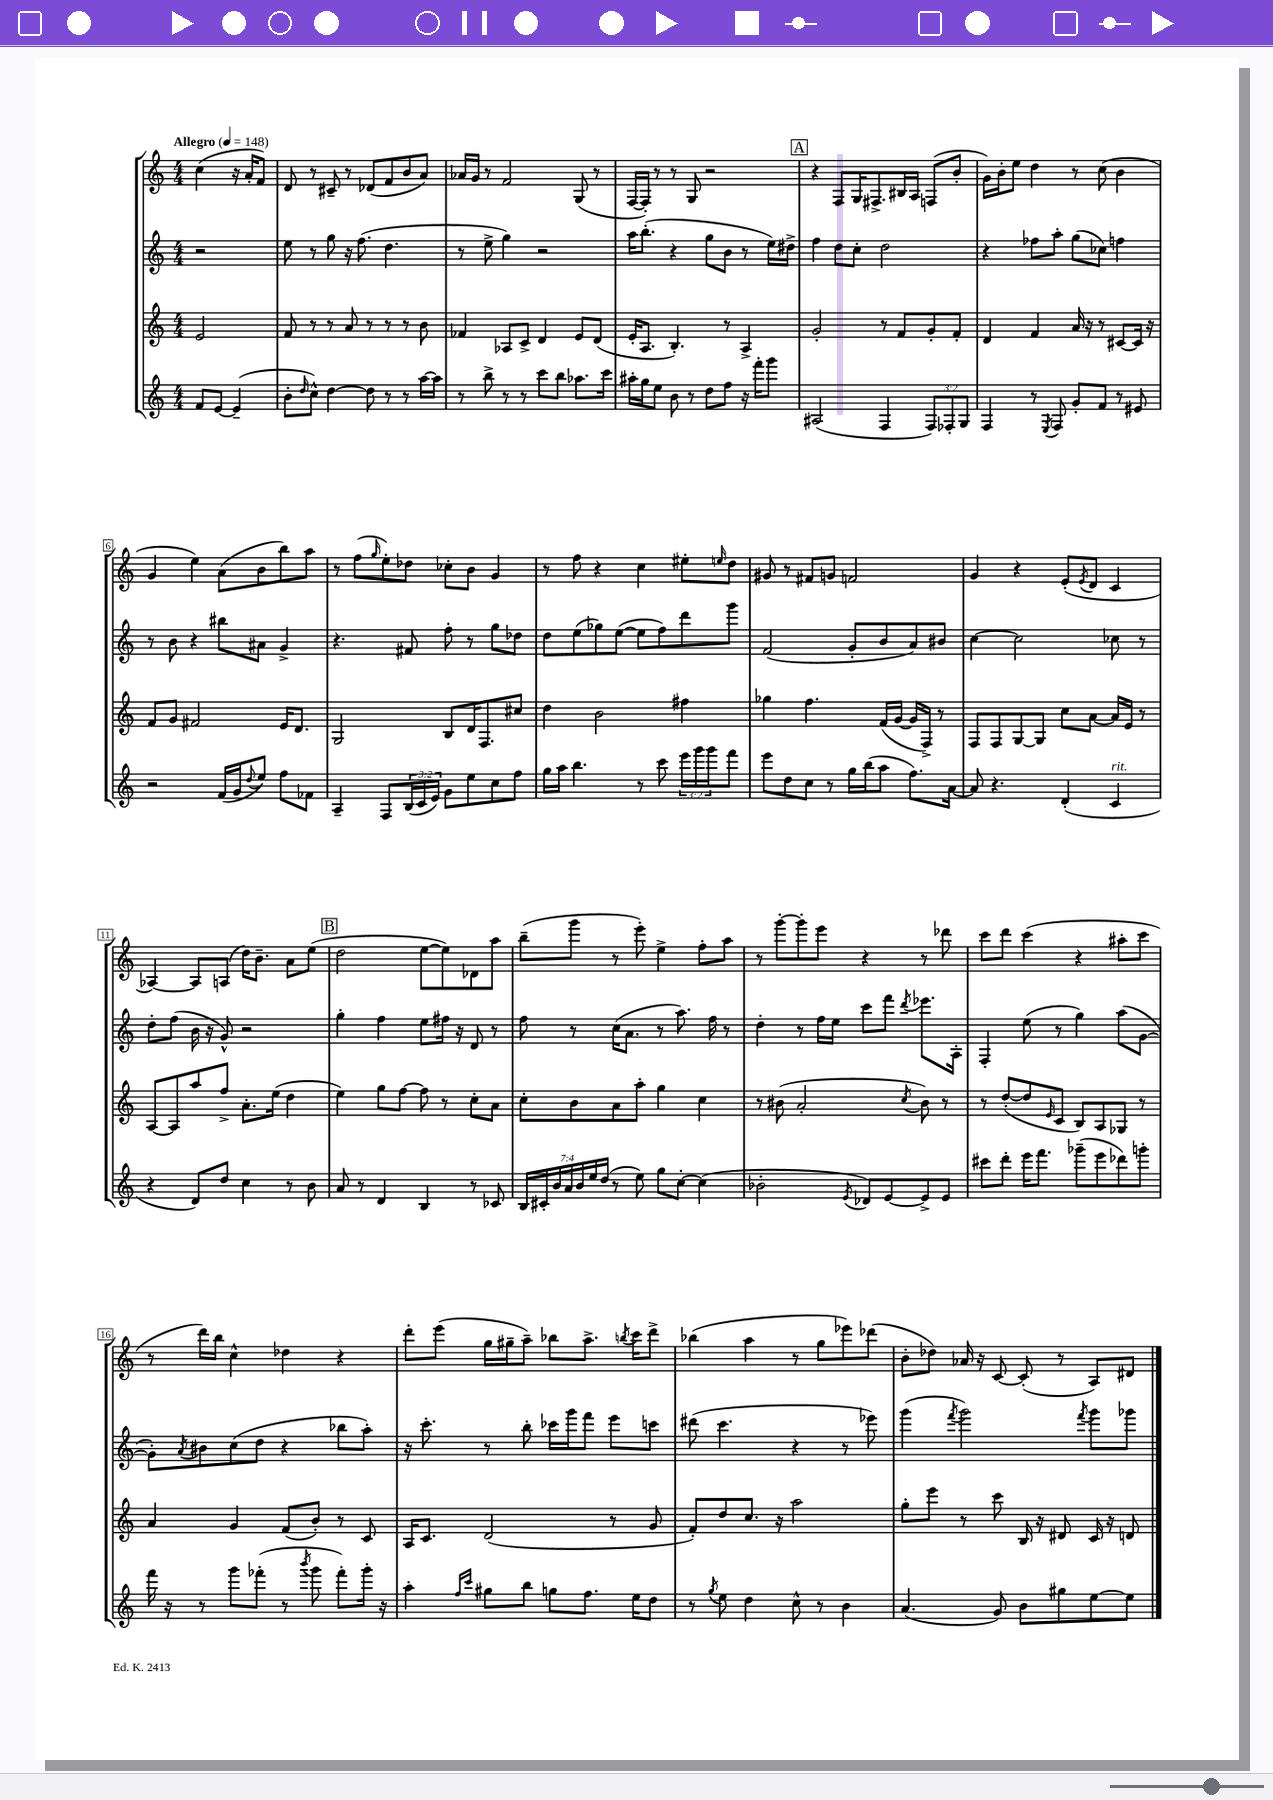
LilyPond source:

<<
\new StaffGroup <<
\new Staff = "s0" {
    \clef treble \key c \major \numericTimeSignature \time 4/4 \partial 2 \tempo "Allegro" 4 = 148
    c''4( r16 a'16-. f'8) |
    d'8 r8 cis'8-- r8 des'8( f'8 b'8 a'8) |
    aes'16 g'16 r8 f'2 g8( r8 |
    f16~ f16-.) r8 r8 g8 r2 |
    \mark \markup { \box "A" } r4 f8 g16 fis8.-> bis16 a16 f8( b'8-. |
    g'16) b'16-. e''8 d''4 r8 c''8( b'4 |
    g'4 e''4) a'8( b'8 b''8) a''8 |
    r8 f''8( \grace { g''16 } e''8-.) des''8 ces''8-. b'8 g'4 |
    r8 f''8 r4 c''4 eis''8-. \grace { e''16 } d''8 |
    gis'8 r8 fis'8 g'8 f'2 |
    g'4 r4 e'8-.( \acciaccatura { e'8 } d'8 c'4 |
    aes4~) aes8 a8( d''16) b'8.-- a'8 e''8( |
    \mark \markup { \box "B" } d''2 e''8~ e''8) des'8 a''8 |
    b''8--( g'''8 r8 e'''8-.) e''4-> f''8-. a''8 |
    r8 g'''8~-. g'''8-. e'''8 r4 r8 des'''8 |
    c'''8 d'''8 c'''4( r4 ais''8-. c'''8 |
    r8 d'''16) b''16 c''4-^ des''4 r4 |
    d'''8-. e'''8( g''16 gis''16-- a''8--) bes''8 a''8.-> \acciaccatura { b''8 } c'''16 d'''8-> |
    bes''4( a''4 r8 g''8 ees'''8) des'''8( |
    b'8-. des''8) aes'16 r16 c'8~ c'8-.( r8 a8) dis'8 \bar "|." |
}
\new Staff = "s1" {
    \clef treble \key c \major \numericTimeSignature \time 4/4 \partial 2
    r2 |
    e''8 r8 g''8 r16 f''8.( d''4. |
    r8 e''8-> g''4) r2 |
    a''16 b''8.-.( r4 g''8 b'8 r8 e''16) dis''16-> |
    \mark \markup { \box "A" } f''4 d''8 c''8-. d''2 |
    r4 fes''8 a''8-. g''8( ces''8) f''4 |
    r8 b'8 r4 bis''8 ais'8 g'4-> |
    r4. fis'8 f''8-. r8 g''8 des''8 |
    d''8 e''8( ges''8) e''8~( e''8 f''8) d'''8 g'''8 |
    f'2( g'8-. b'8 a'8) bis'8 |
    c''4~ c''2 ces''8 r8 |
    d''8-. f''8( b'16 r16 g'8-^) r2 |
    \mark \markup { \box "B" } g''4-. f''4 e''8 fis''16 r16 d'8 r8 |
    f''8 r8 c''16( a'8. r8 a''8.) f''16 r8 |
    d''4-. r8 f''16 e''16 c'''8 f'''8 \acciaccatura { d'''8 } ees'''8. a16-. |
    f4-. e''8( r8 g''4) a''8( g'8~ |
    g'8-.) \acciaccatura { a'8 } bis'8 c''8( d''8 r4 bes''8 a''8-.) |
    r16 c'''8.-. r8 b''8-. ces'''16 g'''16 f'''8 e'''8 c'''8 |
    dis'''8( c'''4. r4 r8 ees'''8) |
    g'''4( \acciaccatura { f'''8 } g'''2) \acciaccatura { f'''8 } g'''8 ges'''8 \bar "|." |
}
\new Staff = "s2" {
    \clef treble \key c \major \numericTimeSignature \time 4/4 \partial 2
    e'2 |
    f'8 r8 r8 a'8 r8 r8 r8 b'8 |
    fes'4 aes8 c'8-> d'4 e'8 d'8( |
    e'16-. a8. b4.-.) r8 a4-> |
    \mark \markup { \box "A" } g'2-. r8 f'8 g'8-. f'8-. |
    d'4 f'4 a'16 r16 r8 cis'8~ cis'16 r16 |
    f'8 g'8 fis'2 e'16 d'8. |
    g2 b8 d'16 f8. cis''8 |
    d''4 b'2 fis''4 |
    ges''4 f''4. f'16( g'16~ g'16 f16->) r8 |
    f8 f8 g8~ g8 c''8 a'8~ a'16 e'16 r8 |
    a8~ a8 a''8 f''8-> a'8.-. e''16( d''4 |
    \mark \markup { \box "B" } e''4) g''8 f''8~ f''8 r8 c''8-. a'8 |
    c''8-. b'8 a'8 a''8-. g''4 c''4 |
    r8 bis'8( a'2-. \acciaccatura { c''8 } bis'8) r8 |
    r8 d''8~-.( d''8 \grace { e'16 } c'8 b8) a8 ges8 r8 |
    a'4 g'4 f'8( b'8-.) r8 c'8 |
    a16 c'8. d'2( r8 g'8 |
    f'8-.) d''8 c''8. r16 a''2 |
    g''8-. e'''8 r8 c'''8 b16 r16 dis'8 c'16 r16 d'8 \bar "|." |
}
\new Staff = "s3" {
    \clef treble \key c \major \numericTimeSignature \time 4/4 \override Staff.TupletNumber.text = #tuplet-number::calc-fraction-text \partial 2
    f'8 e'8~ e'4--( |
    b'8-. \grace { d''16 } c''8-^) d''4~ d''8 r8 r8 a''16~ a''16 |
    r8 b''8-> r8 r8 c'''8 b''8 aes''8. c'''16 |
    ais''16-. g''16 e''8 b'8 r8 d''8 f''8 r16 f'''16-. g'''8 |
    \mark \markup { \box "A" } ais2( f4 \tuplet 3/2 { f8) fes8-. g8 } |
    f4 r8 \acciaccatura { e8 } f8 g'8-. f'8 r8 eis'8 |
    r2 f'16( g'16 \appoggiatura { d''8 } e''8) f''8 fes'8 |
    a4-- f8 \tuplet 3/2 { b16( c'16 e'16) } g'8 e''8 c''8 f''8 |
    g''16 a''16 b''4. r8 c'''8 \tuplet 3/2 { e'''16 g'''16 g'''16 } f'''8 |
    e'''8 d''8 c''8 r8 g''16 b''16( a''8 f''8.) a'16~ |
    a'8 r4. d'4-.( c'4^\markup { \italic "rit." } |
    r4 d'8) d''8 c''4 r8 b'8 |
    \mark \markup { \box "B" } a'8 r8 d'4 b4 r8 ces'8 |
    \tuplet 7/4 { b16 cis'16-. b'16 a'16 b'16 e''16 d''16( } r8 e''8) g''8 c''8~-. c''4( |
    bes'2-. \acciaccatura { e'8 } des'8) e'8~ e'8-> e'8 |
    cis'''8 d'''8-. e'''16 f'''8. ges'''8--( e'''8 des'''8) g'''8-. |
    f'''16 r16 r8 g'''8 fes'''8-.( r8 \acciaccatura { b'''8 } g'''8 fes'''8-.) g'''16-. r16 |
    a''4-. \grace { f''16 c'''16 } gis''8 b''8 g''8 f''8. e''16 d''8 |
    r8 \acciaccatura { g''8 } e''8 d''4 c''8-^ r8 b'4 |
    a'4.( g'8) b'8 gis''8 e''8~ e''8 \bar "|." |
}
>>
>>
\layout { \context { \Score \override BarNumber.stencil = #(make-stencil-boxer 0.1 0.3 ly:text-interface::print) } }
